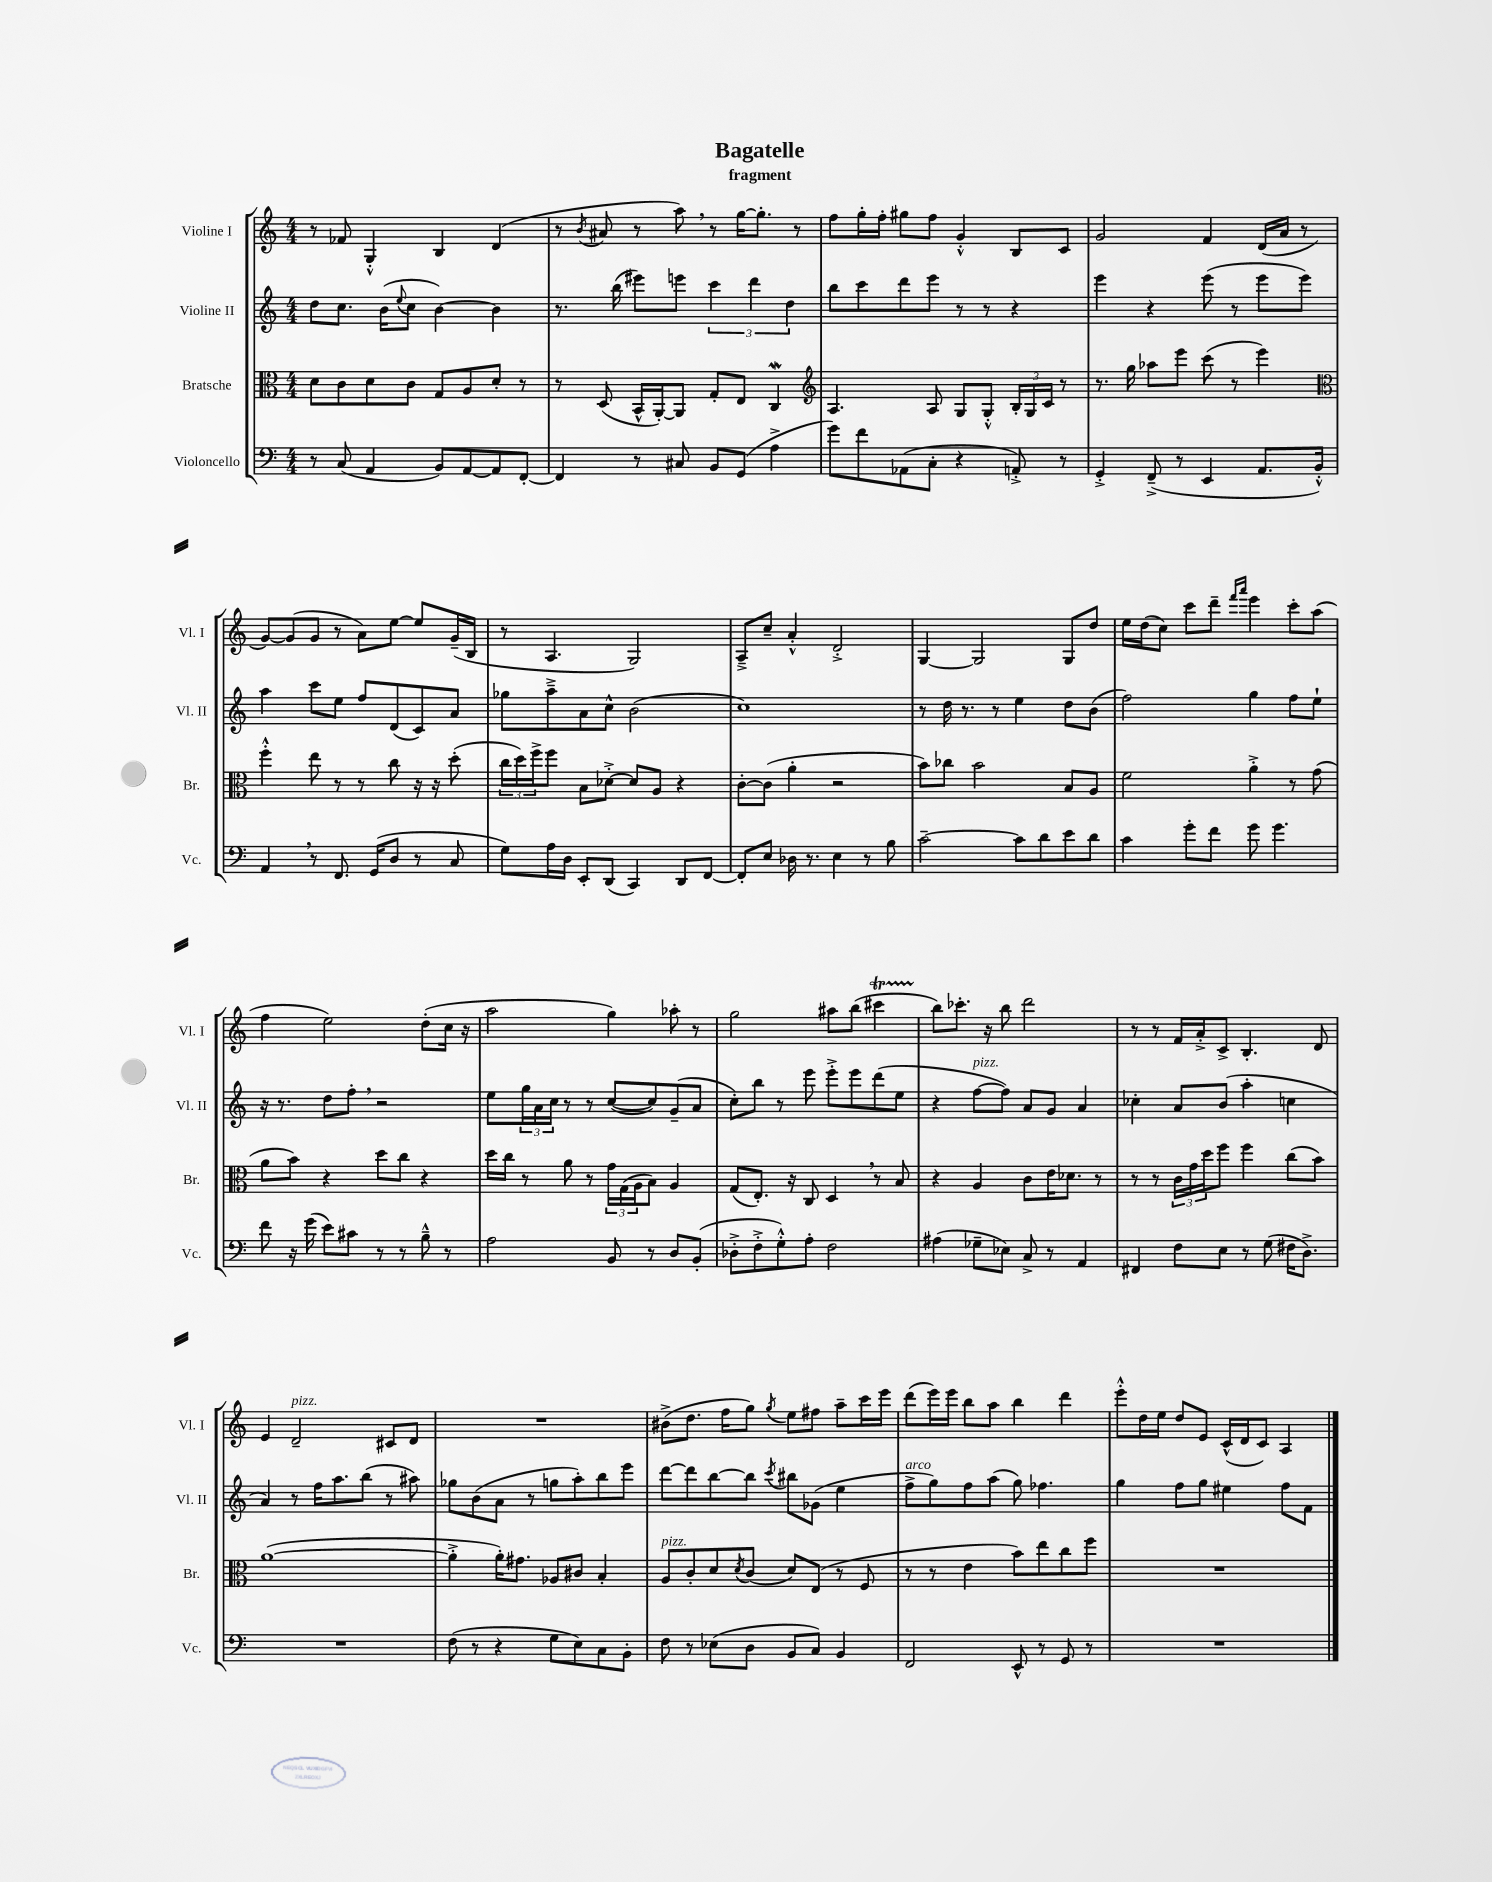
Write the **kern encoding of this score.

**kern	**kern	**kern	**kern
*staff4	*staff3	*staff2	*staff1
*clefF4	*clefC3	*clefG2	*clefG2
*k[]	*k[]	*k[]	*k[]
*M4/4	*M4/4	*M4/4	*M4/4
8r	8d	8dd	8r
(8C	8c	8.cc	8f-
4AA	8d	.	4G'^^
.	.	(16b	.
.	.	8qqee	.
.	8c	8cc	.
8BB)	8G	[4b)	4B
[8AA	8A	.	.
8AA]	8d'	4b]	(4d
[8FF'	8r	.	.
=	=	=	=
4FF]	8r	8.r	8r
.	.	.	8qb
.	(8D	.	8a#
.	.	(16bb	.
8r	16BB^^	8eee#)	8r
.	[16AA')	.	.
8C#	8AA]	8eee	8aa)
8BB	8G'	6ccc	8r
(8GG	8E	.	[16gg
.	.	6ddd	.
.	.	.	8.gg']
4A^	4C	.	.
.	.	6dd	.
.	.	.	8r
=	=	=	=
*	*clefG2	*	*
8g)	4.A	8bb	8ff
8f	.	8ccc	16gg'
.	.	.	16ff'
(8AA-	.	8ddd	8gg#
8C'	8A	8eee	8ff
4r	8G	8r	4g'^^
.	8G'^^	8r	.
8AA'^)	24B'	4r	8B
.	24G	.	.
.	24c	.	.
8r	8r	.	8c
=	=	=	=
4GG'^	8.r	4eee	2g
.	16gg	.	.
(8FF~^	8aa-	4r	.
8r	8eee	.	.
4EE	(8ccc	(8eee	4f
.	8r	8r	.
8.AA	4eee)	8eee	(16d
.	.	.	16a
.	.	8eee)	8r
16BB'^^)	.	.	.
=	=	=	=
*	*clefC3	*	*
4AA	4ff'^^	4aa	[8g)
.	.	.	(8g]
8r	8ee	8ccc	8g
8.FF	8r	8ee	8r
.	8r	8ff	8a)
(16GG	.	.	.
8D	8cc	(8d	[8ee
8r	16r	8c)	8ee]
.	16r	.	.
8C	(8dd'	8a	(16g~
.	.	.	16B
=	=	=	=
8G)	24cc	8gg-	8r
.	24dd)	.	.
.	24ff^	.	.
16A	8ff	8aa~^	4.A
16D	.	.	.
8EE'	8B	8a	.
(8DD	[8d-'^	8cc^^	.
4CC)	8d-]	(2b	2G)
.	8A	.	.
8DD	4r	.	.
[8FF	.	.	.
=	=	=	=
8FF']	[8c'	1cc)	8A~^
8E	(8c]	.	8cc~
16D-	4a'	.	4a'^^
8.r	.	.	.
4E	2r	.	2d'^
8r	.	.	.
8B	.	.	.
=	=	=	=
[2c~	8b)	8r	[4G
.	8cc-	16dd	.
.	.	8.r	.
.	2b	.	2G]
.	.	8r	.
8c]	.	4ee	.
8d	.	.	.
8e	8B	8dd	8G
8d	8A	(8b	8dd
=	=	=	=
4c	2f	2ff)	16ee
.	.	.	(16dd
.	.	.	8cc)
8g'	.	.	8ccc
8f	.	.	8ddd~
.	.	.	16qqfff
.	.	.	16qqaaa
8g	4a'^	4gg	4eee
4.g	.	.	.
.	8r	8ff	8ccc'
.	(8g	8ee`	(8aa
=	=	=	=
8f	8a	16r	4ff
.	.	8.r	.
16r	8b)	.	.
(16g	.	.	.
8e)	4r	8dd	2ee)
8c#	.	8ff'	.
8r	8dd	2r	.
8r	8cc	.	.
8B~^^	4r	.	(8dd'
8r	.	.	16cc
.	.	.	16r
=	=	=	=
2A	16dd	8ee	2aa
.	16cc	.	.
.	8r	24gg	.
.	.	24a	.
.	.	24cc	.
.	8a	8r	.
.	8r	8r	.
8BB	24g	([8cc	4gg)
.	(24G	.	.
.	24A	.	.
8r	8B)	8cc])	.
8D	4A	(8g~	8aa-'
(8BB'	.	8a	8r
=	=	=	=
8D-'^	(8G	8cc')	2gg
8F'^	8.E')	8bb	.
8G'^^)	.	8r	.
.	16r	.	.
8A'	8C	8eee	.
2F	4D	8eee'^	8aa#
.	.	8eee	(8bb
.	8r	(8ddd	4ccc#
.	8B	8ee	.
=	=	=	=
(4A#	4r	4r	8bb)
.	.	.	8.ccc-'
8G-~	4A	[8ff	.
.	.	.	16r
8E-)	.	8ff])	8bb
8C^	8c	8a	2ddd
8r	16e	8g	.
.	8.d-	.	.
4AA	.	4a	.
.	8r	.	.
=	=	=	=
4FF#	8r	4cc-'	8r
.	8r	.	8r
8F	24c	8a	16f
.	24g	.	.
.	.	.	16a'^
.	24dd	.	.
8E	8ff	(8b	8c^
8r	4ff	4aa'	4.B'
(8G	.	.	.
16F#	(8cc	4cc	.
8.D^)	.	.	.
.	8b)	.	8d
=	=	=	=
1r	([1a	4a)	4e
.	.	8r	2d~
.	.	16ff	.
.	.	8.aa	.
.	.	(8bb	.
.	.	8r	8c#
.	.	8aa#)	8d
=	=	=	=
(8F	4a'^]	8gg-	1r
8r	.	(8b	.
4r	16a')	8a	.
.	8.g#	.	.
.	.	8r	.
8G	8A-	8gg	.
8E)	8c#	8aa')	.
8C	4B'	8bb	.
8BB'	.	8eee	.
=	=	=	=
8F	8A	[8ddd	(8b#^
8r	8c'	8ddd]	8.dd
(8E-	8d	[8bb	.
.	.	.	16ff
.	8qd	.	.
8D	(8c	8bb]	8gg)
.	.	8qccc	8qgg
8BB	8d)	8bb#	8ee
8C)	(8E	(8g-	8ff#
4BB	8r	4ee	8aa~
.	8F	.	16ccc
.	.	.	16eee
=	=	=	=
2FF	8r	8ff^	(8ddd
.	8r	8gg)	16eee)
.	.	.	16eee
.	4e	8ff	8bb
.	.	(8aa	8aa
8EE^^	8b)	8gg)	4bb
8r	8ee	4.ff-	.
8GG	8cc	.	4ddd
8r	8ff	.	.
=	=	=	=
1r	1r	4gg	8eee'^^
.	.	.	16dd
.	.	.	16ee
.	.	8ff	8dd
.	.	8gg	8e
.	.	4ee#	(16c^^
.	.	.	16d
.	.	.	8c)
.	.	8ff	4A
.	.	8f	.
==	==	==	==
*-	*-	*-	*-
